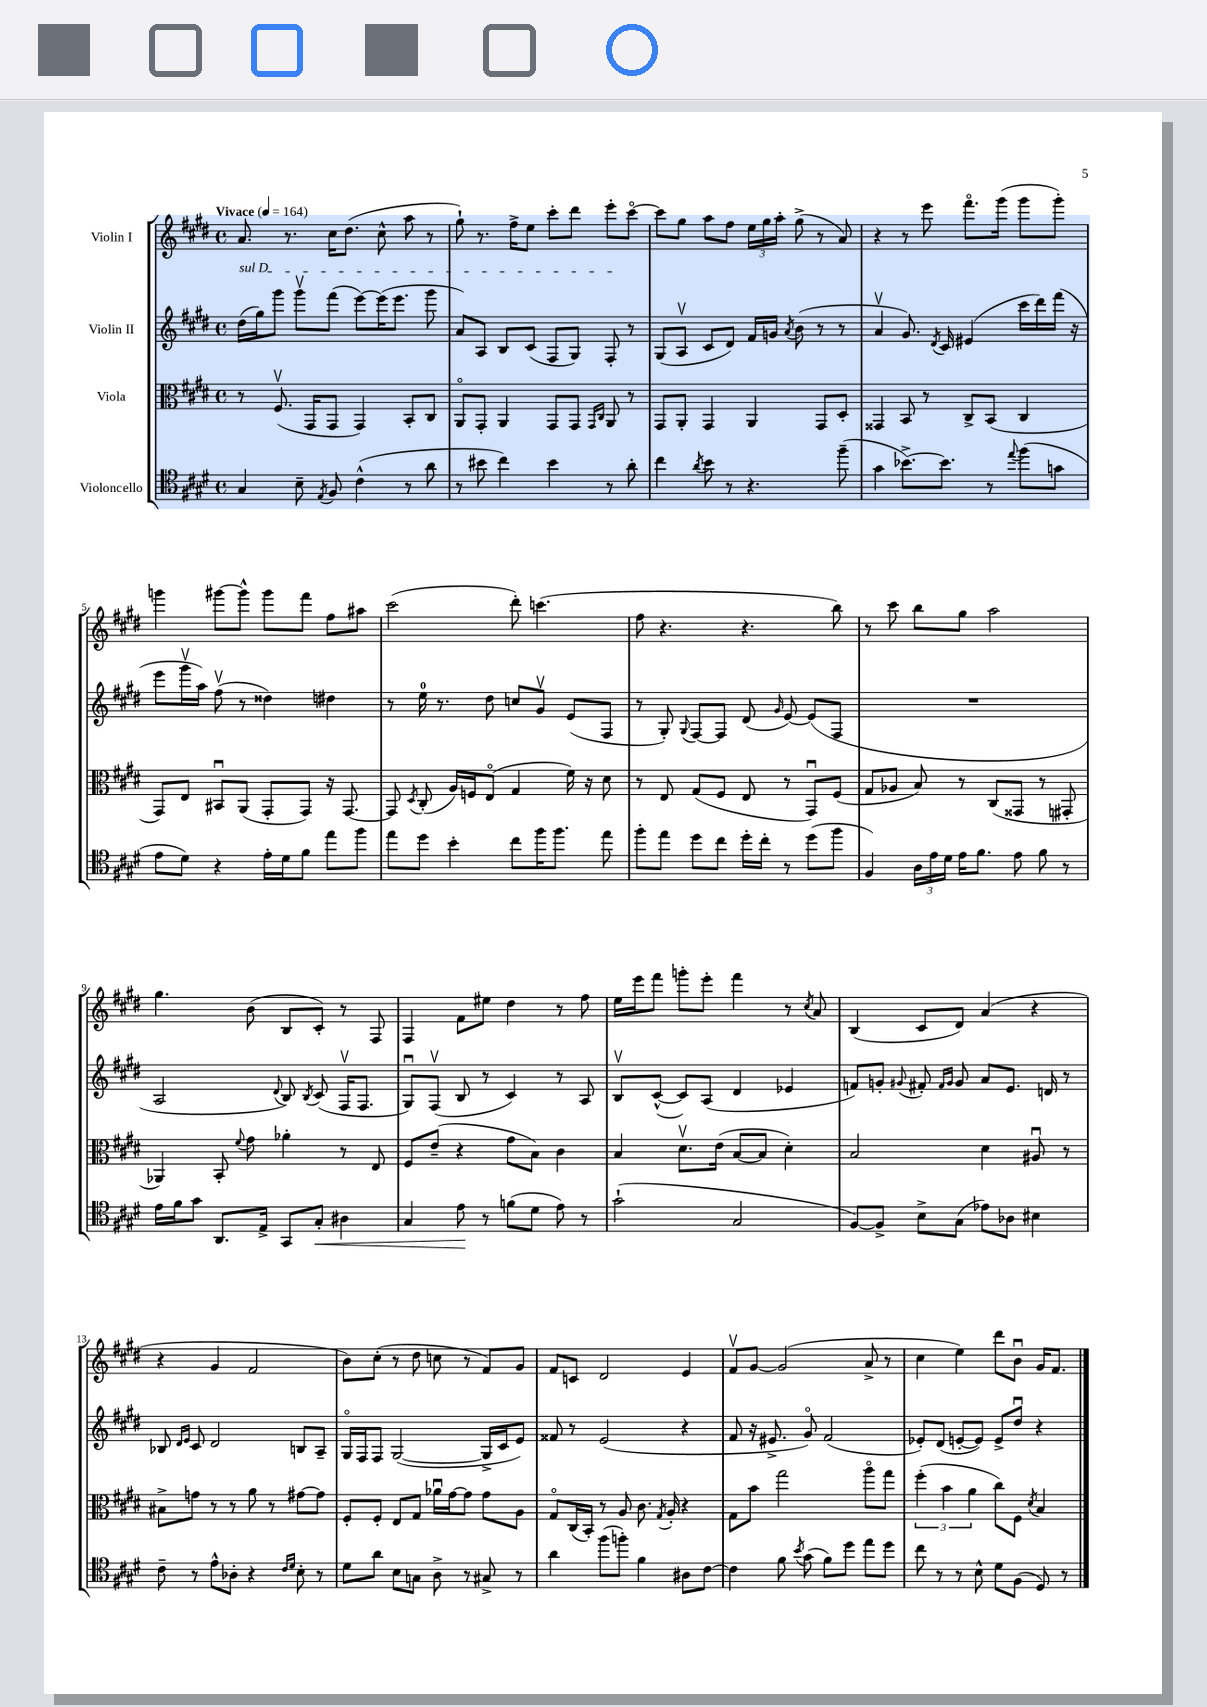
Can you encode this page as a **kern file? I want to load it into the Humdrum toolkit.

**kern	**kern	**kern	**kern
*staff4	*staff3	*staff2	*staff1
*clefC4	*clefC3	*clefG2	*clefG2
*k[f#c#g#d#]	*k[f#c#g#d#]	*k[f#c#g#d#]	*k[f#c#g#d#]
*M4/4	*M4/4	*M4/4	*M4/4
*met(c)	*met(c)	*met(c)	*met(c)
*MM164	*MM164	*MM164	*MM164
4G#	8r	(16dd#	8.a
.	.	16gg#)	.
.	(8.F#v	8ggg#	.
.	.	.	8.r
8B~	.	8ggg#v	.
.	16GG#	.	.
8qE	.	.	.
8F#	8GG#	(8fff#	16cc#
.	.	.	(8.dd#
(4c#^^	4GG#)	[8eee)	.
.	.	(16eee]	8cc#^^
.	.	8.eee	.
8r	8BB'	.	8aa
8a	8C#	8ggg#	8r
=	=	=	=
8r	8AAo	8a)	8gg#`)
8b#	8GG#'	8A	8.r
4cc#)	4AA	8B	.
.	.	.	16ff#^
.	.	(8c#	8ee
4b#	8GG#	8F#	8ccc#'
.	8GG#	8G#)	8ddd#
.	16qqGG#	.	.
.	16qqC#	.	.
8r	8AA	8F#'	8eee'
8a'	8r	8r	[8ccc#o
=	=	=	=
4cc#	8GG#	(8G#	8ccc#]
.	8AA'	8Av	8gg#
8qa	.	.	.
8b	4GG#	8c#	8aa
8r	.	8d#)	8ff#
4.r	4AA	16f#	24ee
.	.	.	24gg#
.	.	16g	.
.	.	.	24aa'
.	.	8qa	.
.	.	(8b	(8gg#^
.	8GG#	8r	8r
(8ff#~	8D#'	8r	8a)
=	=	=	=
4g#	4GG##	4av	4r
[8.b-^)	8BB	8.g#)	8r
.	8r	.	8eee
.	.	8qd#	.
8.b-]	.	16c#	.
.	8C#^	(4e#	8.fff#o
8r	(8BB	.	.
.	.	.	(16ggg#
8qqee	.	.	.
(8ff#	4C#	16ccc#	8ggg#
.	.	16ddd#)	.
8g	.	(16fff#	8ggg#')
.	.	16r	.
=	=	=	=
8e	8GG#)	8eee	4ggg
8d#)	8E	16ggg#v	.
.	.	16aa)	.
4r	8BB#u	(8ff#v	[8ggg#
.	(8AA	8r	8ggg#^^]
16e'	8GG#'	4dd##)	8ggg#
16d#	.	.	.
8f#	8GG#)	.	8fff#
8ee	16r	4dd#	8ff#
.	[8.GG#	.	.
8ff#	.	.	8aa#
=	=	=	=
8ee	8GG#]	8r	(2ccc#
.	8qD#	.	.
8dd#	(8C#'	16ee	.
.	.	8.r	.
4b'	16A)	.	.
.	16F	.	.
.	(8Eo	8dd#	.
8cc#	4G#	8cc	8ddd#')
16ff#	.	8g#v	(4.ccc
8.ff#	.	.	.
.	16f#)	(8e	.
.	16r	.	.
8ee	8d#	8F#	.
=	=	=	=
8ff#'	8r	8r	8ff#
8ee	8E	8G#')	4.r
.	.	8qqG#	.
8dd#	(8G#	[8F#	.
8cc#	8F#	8F#]	.
16dd#'	8E	(8d#	4.r
16cc#'	.	.	.
.	.	16qqg#	.
8r	8r	[8e)	.
(8dd#	8GG#u)	(8e]	.
8ff#	(8F#	8F#	8bb)
=	=	=	=
4F#)	8G#	1r	8r
.	8A-	.	8ccc#
24A	8B)	.	8bb
24e	.	.	.
24d#	.	.	.
16e	8r	.	8gg#
8.f#	.	.	.
.	(8C#	.	2aa
8e	8GG##	.	.
8f#	8r	.	.
8r	8GG#'	.	.
=	=	=	=
16e	4AA-)	2A	4.gg#
16f#	.	.	.
8g#	.	.	.
8.AA	8BB'	.	.
.	8qqf#	.	.
.	8g#	.	(8b
16E^	.	.	.
.	.	8qqd#	.
8GG#	4a-'	8B)	8B
.	.	8qB	.
8G#'	.	(8c#	8c#')
4A#	8r	16F#v	8r
.	.	8.F#	.
.	8E	.	8F#
=	=	=	=
4G#	8F#	8G#u)	4F#
.	(8e~	(8F#v	.
8e	4r	8B	8f#
8r	.	8r	8ee#
(8f	8g#	4c#)	4dd#
8d#	8B)	.	.
8e)	4c#	8r	8r
8r	.	8A	8ff#
=	=	=	=
(2g#`	4B	8Bv	16ee
.	.	.	16eee
.	.	([8c#^^	8fff#
.	8.d#v	8c#])	8ggg'
.	.	(8A	8eee'
.	(16e	.	.
2G#	[8B	4d#	4fff#
.	8B]	.	.
.	4d#')	4e-	8r
.	.	.	8qcc#
.	.	.	8a
=	=	=	=
[8F#)	2B	8f)	(4B
8F#^]	.	8g'	.
.	.	8qqg#	.
8B^	.	8f#'	8c#
.	.	16qqf#	.
.	.	16qqg#	.
(8G#	.	8g#	8d#)
8e-)	4d#	8a	(4a
8A-	.	8.e	.
4B#	8A#u	.	4r
.	.	16d	.
.	8r	8r	.
=	=	=	=
8c#~	8B#^	8B-	4r
.	.	16qqd#	.
.	.	16qqe	.
8r	8g	8c#	.
8e^^	8r	2d#	4g#
8A-'	8r	.	.
4r	8a	.	2f#
.	8r	.	.
16qqc#	.	.	.
16qqd#	.	.	.
8B'	[8g#	8B	.
8r	8g#]	8A~	.
=	=	=	=
8d#	8F#'	16G#o	8b)
.	.	16F#	.
8a	8F#'	8F#	(8cc#'
8B	8E	([2G#	8r
8G	8G#	.	8dd#
8A^	16a-u	.	8cc
.	[16g#	.	.
8r	8g#]	.	8r
8G#^	8g#	16G#^]	8f#)
.	.	16c#	.
8r	8A	8e)	8g#
=	=	=	=
4a	8G#o	8f##	8f#
.	(16C#	8r	8c
.	16BB')	.	.
(8ff#	8r	(2e	2d#
8ff')	8A	.	.
4f#	8.c#	.	.
.	8qG#	.	.
.	16A'	.	.
8A#	4r	4r	4e
[8c#	.	.	.
=	=	=	=
4c#]	8G#	8f#	8f#v
.	8b	16r	[8g#
.	.	8.e#^	.
8f#	2gg#	.	(2g#]
8qb	.	.	.
(8g#	.	8g#o)	.
8f#)	.	(2f#	.
8dd#	.	.	.
8ee	8aao	.	8a^
8dd#	8gg#	.	8r
=	=	=	=
8cc#	(6ff#'	8e-')	4cc#
8r	.	(8d#	.
.	6b	.	.
8r	.	[8e'	4ee)
.	6a	.	.
8B^^	.	8e])	.
8d#	8cc#)	8e^	8ddd#
(8F#	8F#	8dd#u	8bu
.	8qd#	.	.
8D#)	4B	4r	16g#
.	.	.	8.f#
8r	.	.	.
==	==	==	==
*-	*-	*-	*-
